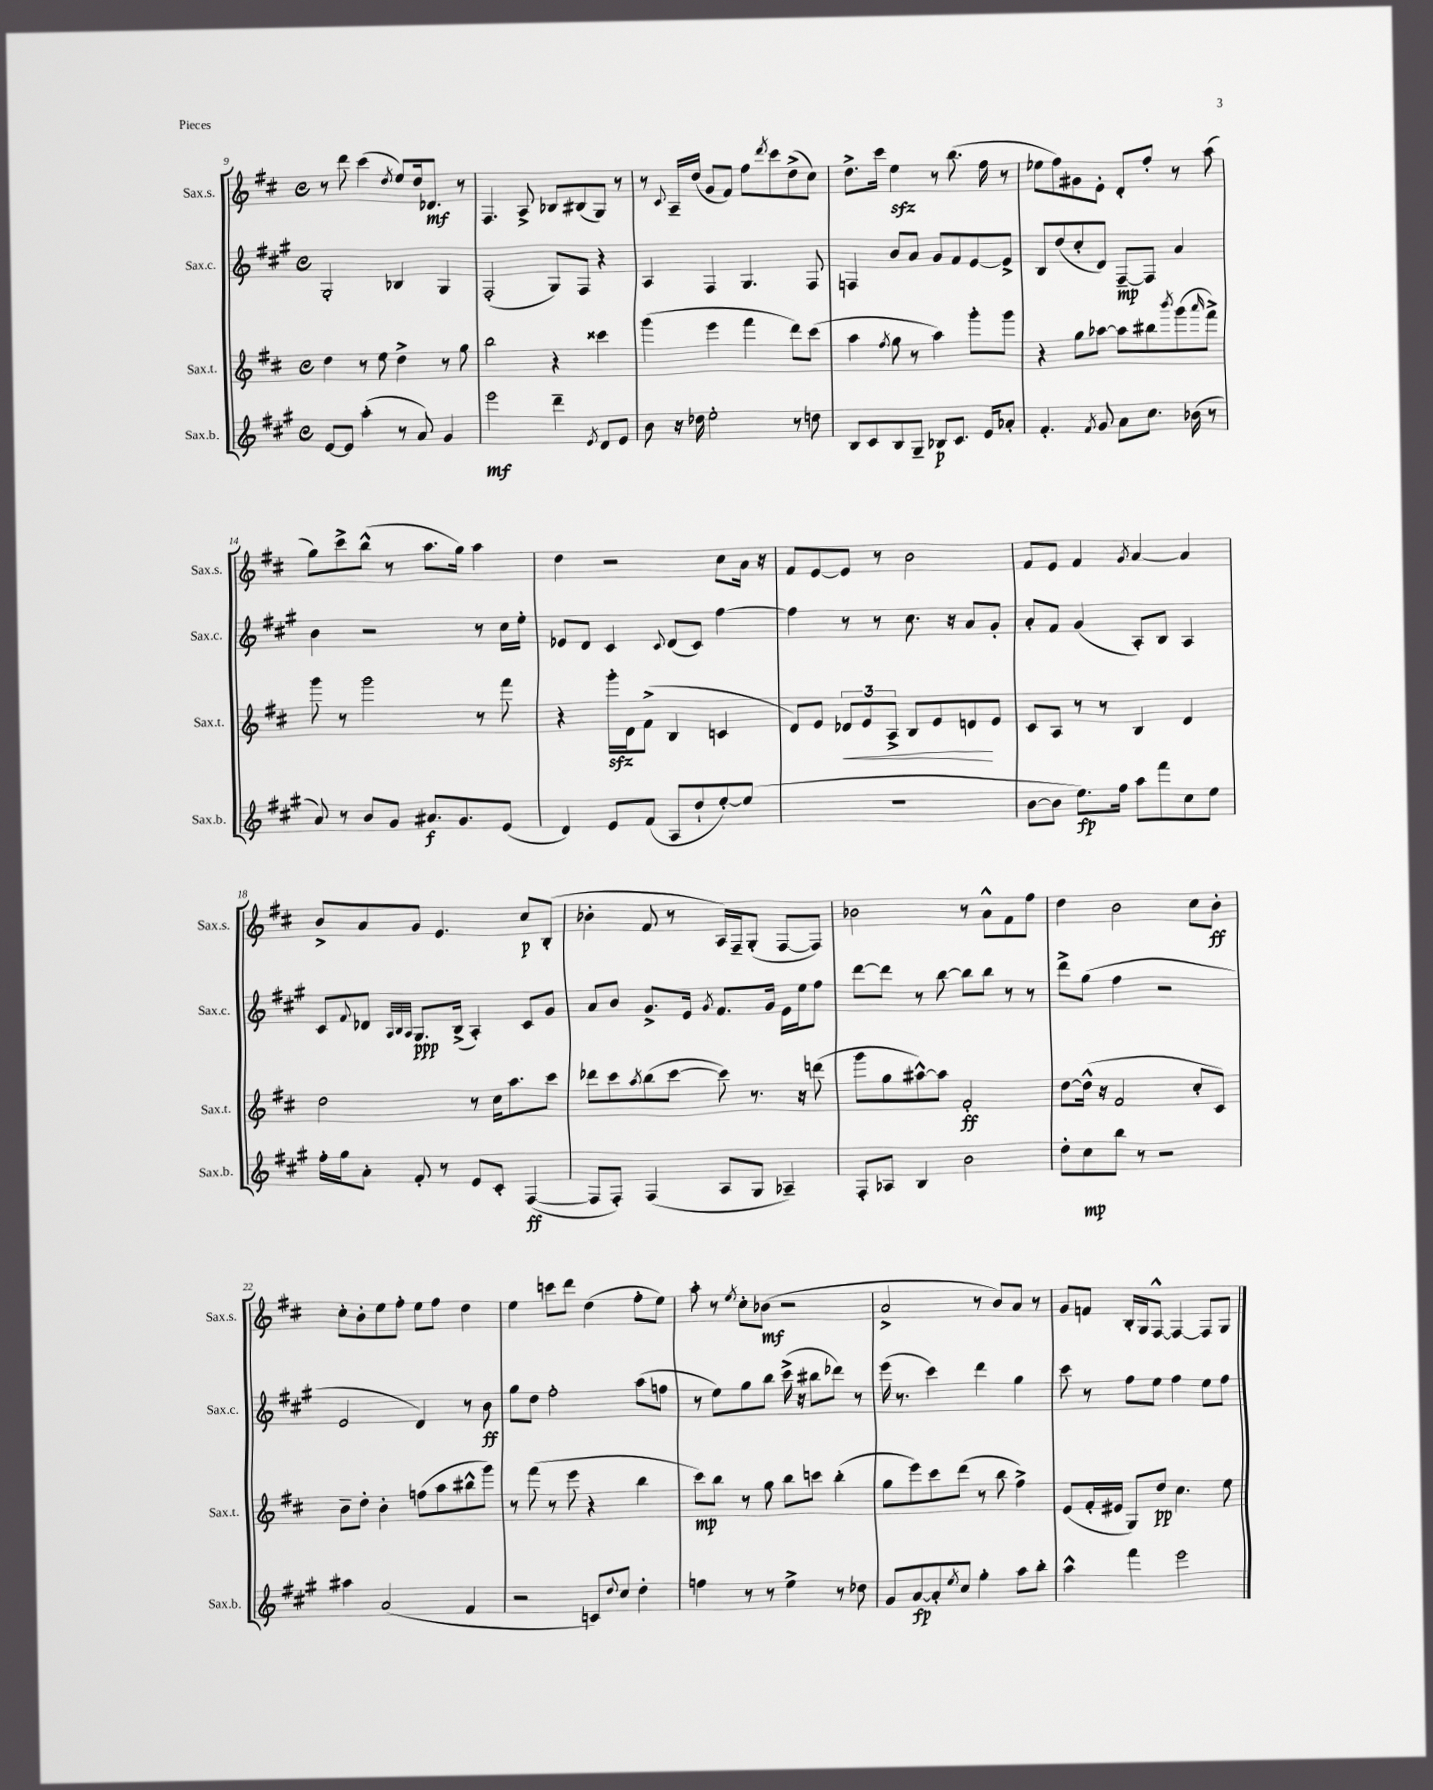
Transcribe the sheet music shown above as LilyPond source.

<<
\new StaffGroup <<
\new Staff = "s0" \with { instrumentName = "Sax.s." shortInstrumentName = "Sax.s." } {
    \clef treble \key d \major \defaultTimeSignature \time 4/4
    r8 d'''8 cis'''4( \acciaccatura { d''8 } e''8) d''16 des'8.\mf r8 |
    fis4. a8-> bes8 bis8( g8) r8 |
    r8 \appoggiatura { cis'8 } a16-- d''16( g'8 fis'8) fis''8 \acciaccatura { d'''8 } cis'''8 d''8->( cis''8) |
    d''8.-> cis'''16 e''4\sfz r8 b''8.( fis''16 r8 |
    ees''8 fis''8) gis'8 e'8-. d'8-. fis''8-. r8 a''8( |
    g''8) cis'''8-> b''8-^( r8 a''8. g''16) a''4 |
    d''4 r2 cis''8 a'16 r16 |
    fis'8 e'8~ e'8 r8 b'2 |
    fis'8 e'8 fis'4 \acciaccatura { g'8 } a'4~ a'4 |
    b'8-> a'8 g'8 e'4. cis''8\p b8-.( |
    bes'4-. fis'8 r8 a16) fis16-- g8-.( fis8~ fis8) |
    bes'2 r8 a'8-^ fis'8 fis''8 |
    d''4 b'2 cis''8 b'8-.\ff |
    cis''8-. b'8-. e''8 fis''8-. e''8 fis''8 d''4 |
    e''4 c'''8 d'''8 d''4( fis''8-. e''8) |
    a''8-. r8 \acciaccatura { e''8 } cis''8-. bes'8\mf( r2 |
    a'2-> r8 b'8) a'8 r8 |
    g'8 f'8 b16-. g16 fis8~-^ fis4~ fis8 g8 \bar "|." |
}
\new Staff = "s1" \with { instrumentName = "Sax.c." shortInstrumentName = "Sax.c." } {
    \clef treble \key a \major \defaultTimeSignature \time 4/4
    gis2-. bes4 gis4 |
    fis2-.( gis8) fis8 r4 |
    a4 fis4 gis4. fis8 |
    f4 b'8 a'8 gis'8 fis'8 e'8~ e'8-> |
    b8 d''8( cis''8-. d'8) fis8~--\mp fis8 a'4 |
    b'4 r2 r8 cis''16 e''16-. |
    ees'8 d'8 cis'4 \appoggiatura { cis'8 } d'8( cis'8) fis''4~ |
    fis''4 r8 r8 cis''8. r16 a'8 gis'8-. |
    a'8-. fis'8 gis'4( a8-.) b8 a4 |
    cis'8 \appoggiatura { fis'8 } des'8 \grace { a32 b32 a32 } gis8.\ppp b16->( a4-.) cis'8 gis'8 |
    a'8 b'8 gis'8.-> e'16 \acciaccatura { gis'8 } fis'8. gis'16 e'16 e''16 fis''8 |
    d'''8~ d'''8 r8 b''8~ b''8 b''8 r8 r8 |
    d'''8-> gis''8( fis''4 r2 |
    e'2 d'4) r8 b'8\ff |
    gis''8 d''8 fis''2-. a''8( f''8 |
    r8 e''8) gis''8 b''8 cis'''16->( r16 bis''8 des'''8) r8 |
    e'''16( r8. cis'''4) d'''4 gis''4 |
    cis'''8 r8 fis''8 e''8 fis''4 e''8 fis''8 \bar "|." |
}
\new Staff = "s2" \with { instrumentName = "Sax.t." shortInstrumentName = "Sax.t." } {
    \clef treble \key d \major \defaultTimeSignature \time 4/4
    d''4 r8 e''8 d''4-> r8 g''8 |
    b''2 r4 cisis'''4 |
    g'''4( e'''4 fis'''4 d'''8) cis'''8( |
    a''4 \acciaccatura { fis''8 } g''8 r8 a''4) g'''8-. g'''8 |
    r4 g''8 aes''8~ aes''8 bis''8 \acciaccatura { b'''8 } g'''8( \grace { a'''16 } fis'''8->) |
    g'''8 r8 g'''2 r8 fis'''8 |
    r4 g'''16-.\sfz d'16 fis'8->( b4 c'4 |
    d'8) e'8 \tuplet 3/2 { des'8\< e'8 a8-> } b8 e'8 d'8\! e'8 |
    cis'8 a8 r8 r8 b4 d'4 |
    d''2 r8 cis''16 a''8. cis'''8 |
    des'''8 cis'''8 \acciaccatura { a''8 } b''8( cis'''8~ cis'''8) r8. r16 d'''8( |
    g'''8 g''8 ais''8~-^) ais''8 fis'2-.\ff |
    d''8~ d''16-^( r16 fis'2 cis''8-. cis'8) |
    b'8-- d''8-. b'4-. f''8( a''8 bis''8-^ g'''8) |
    r8 fis'''8( r8 e'''8 r4 b''4 |
    cis'''8\mp) b''8 r8 g''8 b''8 c'''8 b''4-.( |
    g''8 e'''8) cis'''8 d'''8( r8 b''8 fis''4->) |
    e'8( fis'16-. eis'16 g8) d''8\pp cis''4. e''8 \bar "|." |
}
\new Staff = "s3" \with { instrumentName = "Sax.b." shortInstrumentName = "Sax.b." } {
    \clef treble \key a \major \defaultTimeSignature \time 4/4
    e'8~ e'8 a''4-.( r8 a'8) gis'4 |
    e'''2\mf d'''4-- \acciaccatura { e'8 } d'8 e'8 |
    b'8 r16 des''16 e''2-. r8 d''8 |
    b8 cis'8 b8 gis8-- bes8\p cis'8. e'16 aes'8-. |
    fis'4.-. \acciaccatura { fis'8 } gis'8 a'8 cis''8. bes'16( r8 |
    a'8) r8 b'8 gis'8 ais'8.\f gis'8. e'8( |
    d'4) e'8 fis'8( a8 d''8-! e''8~-.) e''8( |
    R1 |
    b'8~ b'8 e''8.\fp) fis''16 a''8 fis'''8 cis''8 e''8 |
    fis''16-. gis''16 a'8-. fis'8-. r8 e'8 cis'8-. fis4~\ff( |
    fis8 fis8-.) fis4( a8 gis8 aes4--) |
    fis8-. aes8 b4 b'2 |
    d''8-. cis''8\mp b''8 r8 r2 |
    ais''4 a'2( fis'4 |
    r2 c'8) \appoggiatura { d''8 } cis''8 d''4-. |
    f''4 r8 r8 e''4-> r8 des''8 |
    gis'8 a'8~\fp a'8-. \acciaccatura { e''8 } cis''8 gis''4-. a''8 b''8-. |
    a''4-^ fis'''4 e'''2 \bar "|." |
}
>>
>>
\layout { \context { \Score currentBarNumber = #9 } }
